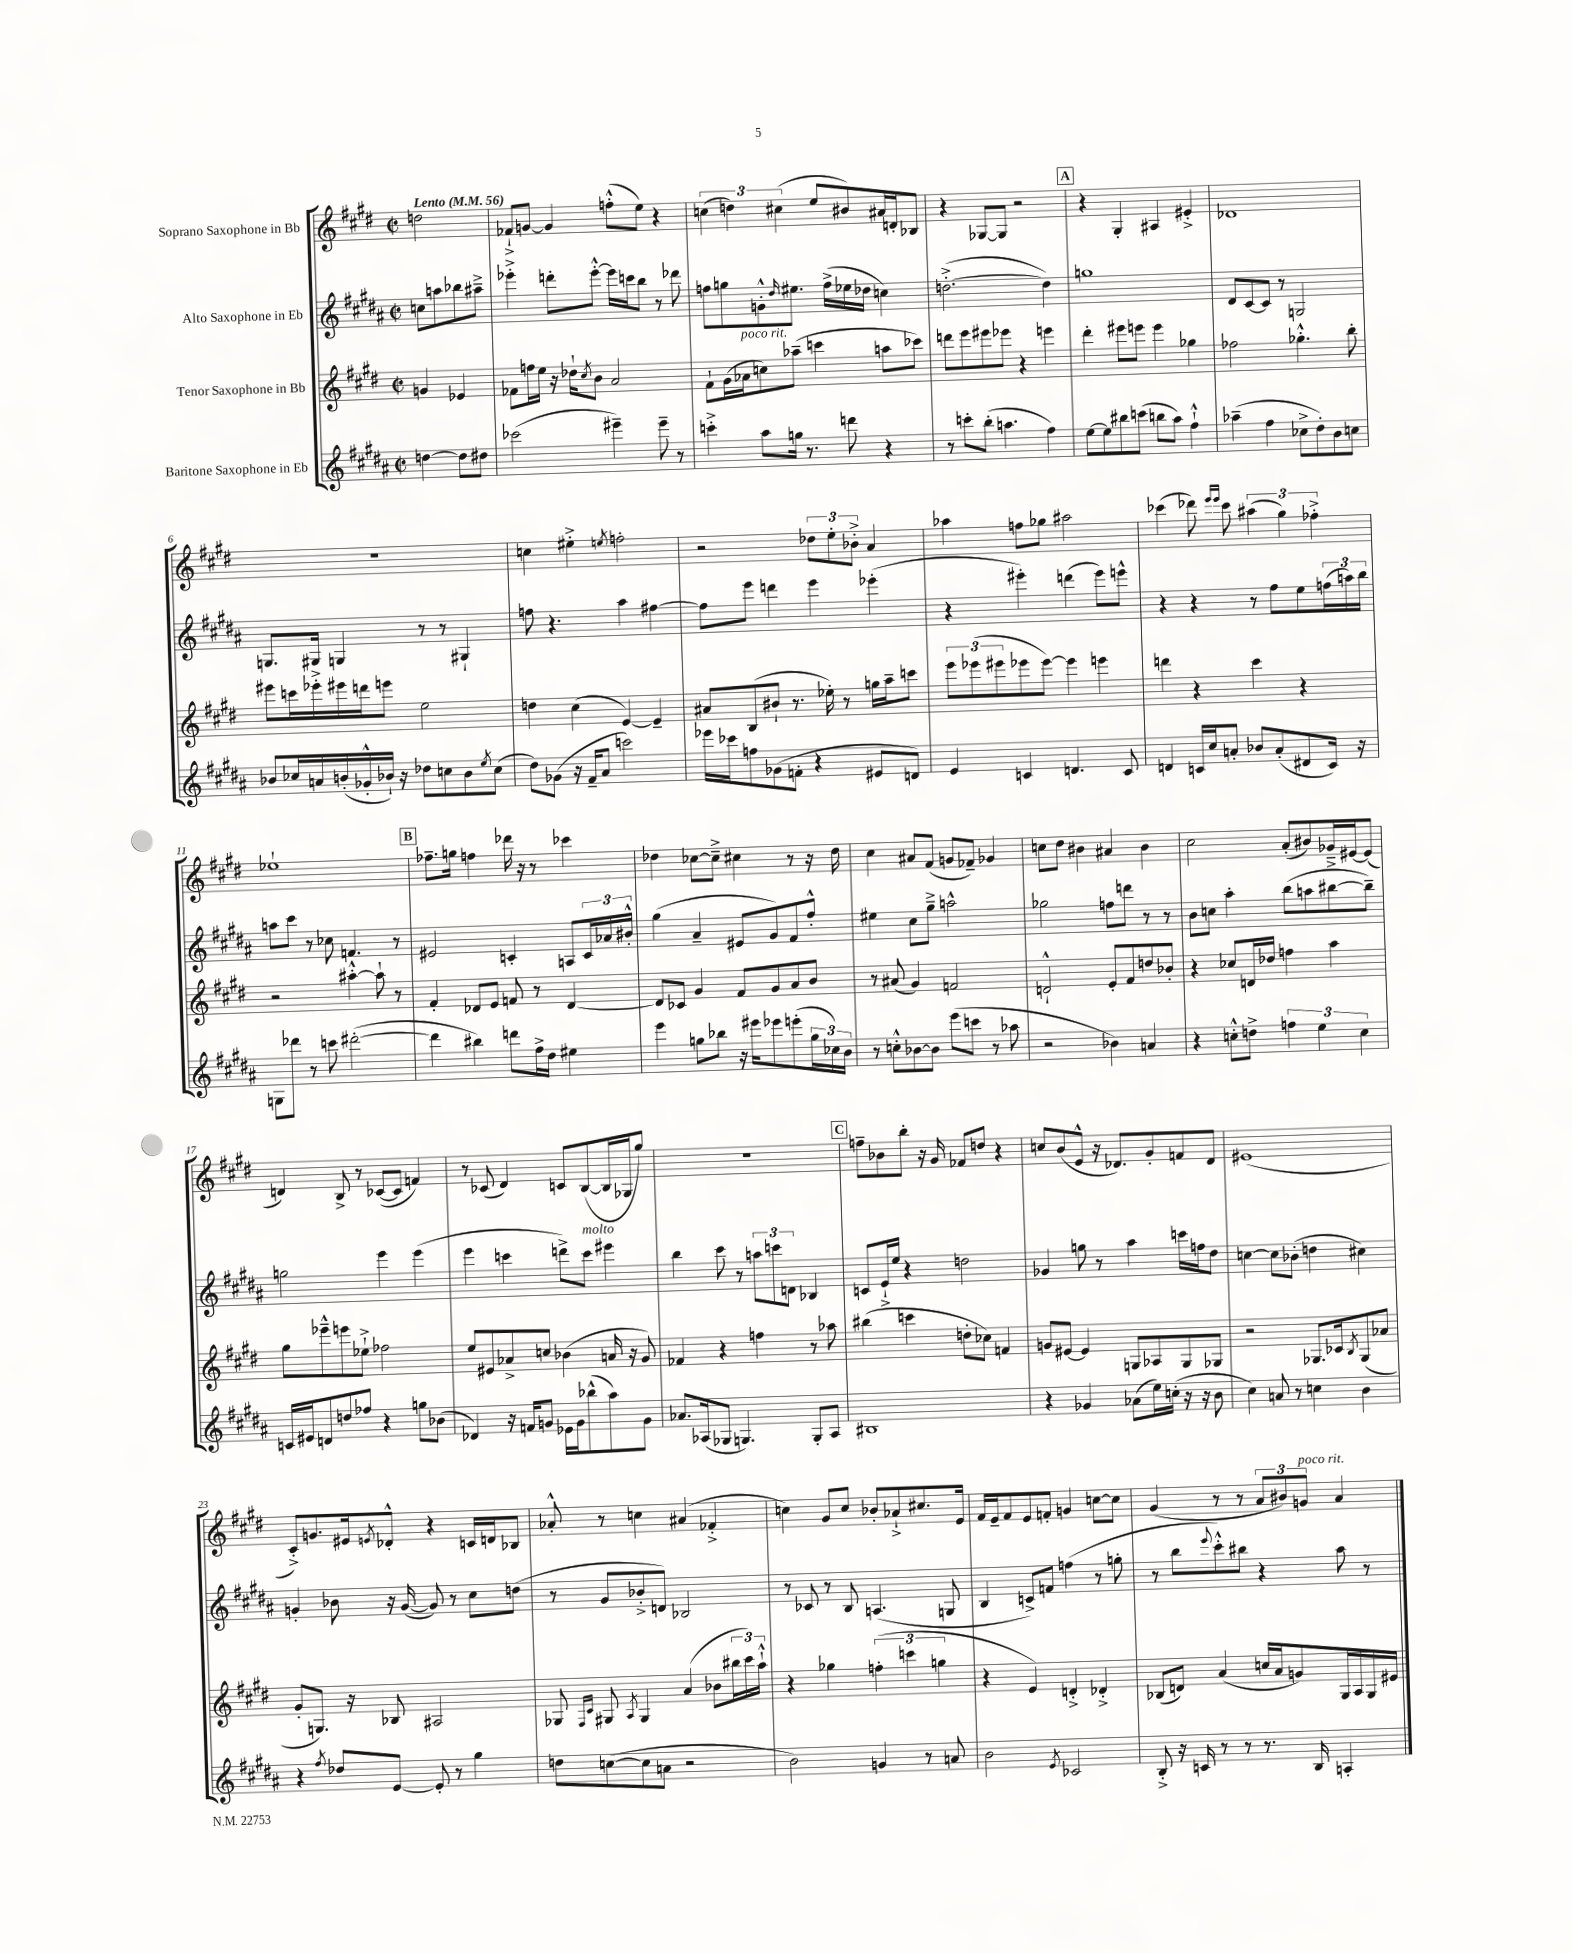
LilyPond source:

<<
\new StaffGroup <<
\new Staff = "s0" \with { instrumentName = "Soprano Saxophone in Bb" } {
    \clef treble \key e \major \defaultTimeSignature \time 2/2 \partial 2 \tempo "Lento" 4 = 56
    d''2 |
    fes'8-!-> g'8~ g'4 f''8-.-^( e''8) r4 |
    \tuplet 3/2 { c''4( d''4) cis''4( } e''8 bis'8) ais'16 d'16-. bes8 |
    r4 ges8~ ges8 r2 |
    \mark \markup { \box "A" } r4 gis4-. ais4 eis'4-.-> |
    des'1 |
    r1 |
    c''4 eis''4-.-> \acciaccatura { e''8 } f''2-. |
    r2 \tuplet 3/2 { des''8 e''8-. bes'8-.-> } a'4 |
    aes''4 f''8 ges''8 ais''2 |
    ces'''4( des'''8) \grace { e'''16 e'''16 } ces'''8 \tuplet 3/2 { ais''4( gis''4) fes''4-.-> } |
    ees''1-! |
    \mark \markup { \box "B" } fes''8.-- g''16 f''4 des'''16 r16 r8 ces'''4 |
    des''4 ces''8~ ces''8---> cis''4 r8 r16 des''16 |
    cis''4 ais'8 fis'8( g'8 fes'8--) ges'4 |
    c''8 dis''8 bis'4 ais'4 bis'4 |
    cis''2 a'8-.( bis'8) ges'16---> eis'16~ eis'8( |
    d'4) b8-> r8 ces'8~( ces'8 f'4) |
    r8 ces'8( dis'4) c'8 b8~( b16 ges16 gis''8) |
    R1 |
    \mark \markup { \box "C" } f''8-- bes'8 b''8-. r16 gis'16 fes'8 d''8 r4 |
    c''8 b'8( e'8-^ r16 des'8.) gis'8-. f'8 des'8 |
    eis'1( |
    cis'8-.->) g'8. eis'16 \acciaccatura { e'8 } des'8-.-^ r4 c'16 d'16 bes8 |
    aes'8-.-^ r8 c''4 ais'4( fes'4-.-> |
    c''4) gis'8 c''8 bes'8-. aes'8-!-> cis''8. e'16 |
    fis'16 e'16-- fis'8 e'8 f'8-. g'4 c''8~ c''8 |
    gis'4( r8 r8 \tuplet 3/2 { a'8 bis'8) g'8^\markup { \italic "poco rit." } } a'4 \bar "|." |
}
\new Staff = "s1" \with { instrumentName = "Alto Saxophone in Eb" } {
    \clef treble \key b \major \defaultTimeSignature \time 2/2 \partial 2
    c''8 a''8 bes''8 ais''8---> |
    ees'''4-.-> d'''8-. ees'''8~-.-^ ees'''16 c'''16 b''8 r8 des'''8 |
    f''8 g''8 g'8-.-^ \grace { dis''16 } eis''8. f''16->( ees''16 des''16 c''4) |
    d''2.~-.->( d''4) |
    \mark \markup { \box "A" } g''1 |
    dis'8 cis'8~ cis'8 r8 g2 |
    g8. gis16 g4 r8 r8 gis4-! |
    f''8 r4. ais''4 fis''4~ |
    fis''8 e'''8 d'''4 e'''4 ees'''4-.( |
    r4 eis'''4-.) d'''4( eis'''8) e'''8-^ |
    r4 r4 r8 fis''8 e''8 \tuplet 3/2 { f''16( a''16) b''16 } |
    a''8 cis'''8 r8 ces''8 f'4. r8 |
    \mark \markup { \box "B" } eis'2 c'4-. a8 \tuplet 3/2 { c'16 aes'16 bis'16-.-^ } |
    gis''4( ais'4-- eis'8 gis'8) fis'8 fis''8-.-^ |
    eis''4 cis''8 gis''8---> a''2-^ |
    ges''2 f''8 d'''8 r8 r8 |
    b'8 c''8 ais''4-. b''8( a''8 bis''8~ bis''8--) |
    g''2 e'''4 e'''4( |
    e'''4 c'''4 d'''8->) c'''8^\markup { \italic "molto" } eis'''4 |
    b''4 cis'''8 r8 \tuplet 3/2 { a''8 c'''8 d'8 } bes4 |
    \mark \markup { \box "C" } c'8 e'16-!-> e''16 r4 d''2 |
    ges'4 g''8 r8 ais''4 c'''16 f''16 dis''8 |
    c''4~ c''8 bes'8-.( d''4 cis''4) |
    g'4-. bes'8 r16 g'16~( g'8) r8 cis''8 d''8( |
    r8 gis'8 bes'8-.-> d'8) bes2 |
    r8 ces'8 r8 b8 a4.( g8 |
    b4 c'8->) f'8 f''4( r8 g''8-. |
    r8 b''8 \appoggiatura { e'''8 } cis'''8-.-^) bis''8 r4 ais''8 r8 \bar "|." |
}
\new Staff = "s2" \with { instrumentName = "Tenor Saxophone in Bb" } {
    \clef treble \key e \major \defaultTimeSignature \time 2/2 \partial 2
    g'4 ees'4 |
    fes'8 f''16 e''16 r16 des''16-! \acciaccatura { cis''8 } b'8 a'2 |
    fis'8-! gis'16( aes'16^\markup { \italic "poco rit." } c''8) aes''8--( c'''4 a''8 ces'''8) |
    d'''8 e'''8 eis'''8 ees'''8 r4 e'''4 |
    \mark \markup { \box "A" } dis'''4-. eis'''8 e'''8 e'''4 ges''4 |
    fes''2 ges''4.-.-^ b''8-. |
    eis'''8 c'''16 ees'''16-.-> eis'''16 d'''16 e'''8 e''2 |
    d''4 cis''4( e'4~) e'4-- |
    ais'8 b8( bis'8-! r8. ees''16-.) r8 g''16 a''16-- c'''8 |
    \tuplet 3/2 { e'''8 ees'''8( eis'''8 } ees'''8 ees'''8~) ees'''4 e'''4 |
    d'''4 r4 cis'''4 r4 |
    r2 ais''4~-.-^ ais''8-! r8 |
    \mark \markup { \box "B" } fis'4-. des'8 e'8 f'8 r8 des'4~ |
    des'8 ces'8 gis'4 fis'8 gis'8 a'8 b'8 |
    r8 ais'8( gis'4) f'2 |
    d'2-!-^ e'8-. fis'8 d''8 bes'8-. |
    r4 ces''8 d'16 des''16 f''4 a''4 |
    gis''8 ees'''8---^ e'''8 ees''8-!-> fes''2 |
    e''8 eis'8 aes'8-> c''8 bes'4( a'16 r16 gis'8) |
    fes'4 r4 f''4 r8 aes''8 |
    \mark \markup { \box "C" } bis''4( c'''4 d''8-. ces''8) f'4 |
    g'8 eis'8~ eis'4 g8 aes8 g8 ges8 |
    r2 ges8. ces'16 \acciaccatura { b8 } ges8( aes'8 |
    gis'8-. g8.) r16 bes8 ais2 |
    ges8 \grace { fis16 cis'16 } gis8 \acciaccatura { a8 } gis4 a'4( bes'8 \tuplet 3/2 { bis''16 cis'''16) a''16-!-^ } |
    r4 ges''4 \tuplet 3/2 { f''4-.( c'''4 g''4 } |
    r4 e'4) d'4-.-> des'4-.-> |
    bes8( d'8) a'4( c''16 a'16 g'8) gis16 a16 gis16 eis'16 \bar "|." |
}
\new Staff = "s3" \with { instrumentName = "Baritone Saxophone in Eb" } {
    \clef treble \key b \major \defaultTimeSignature \time 2/2 \partial 2
    d''4~ d''8 dis''8 |
    ces'''2( eis'''4--) eis'''8-- r8 |
    c'''4-.-> ais''8 g''16 r8. d'''8 r4 |
    r8 c'''8-. b''8-.( a''4. fis''4) |
    \mark \markup { \box "A" } e''8~ e''8 bis''8 c'''8( b''8 ais''8) fis''4-!-^ |
    aes''4--( fis''4 ces''8-> dis''8-.) b'8 c''8 |
    bes'8 ces''16 a'16 b'16-.( ges'16-.-^ bes'16-!) r16 des''8 c''8 bes'8 \acciaccatura { e''8 } c''8( |
    dis''8) ges'8( r16 fis'16-- ais'8 c'''2) |
    ees'''16 ces'''16 f''8 ges'8( f'8-. r4 eis'8 d'8) |
    e'4 c'4 d'4. c'8 |
    d'4 c'16 cis''16 a'8-. bes'8 a'8-.( dis'8 c'16) r16 |
    g8 des'''8 r8 c'''8 dis'''2~-.( |
    \mark \markup { \box "B" } dis'''4 bis''4) d'''8 fis''16-> dis''16 eis''4 |
    e'''4 g''8 bes''8 r16 eis'''16 ees'''8 e'''8-.( \tuplet 3/2 { g''16 ces''16) b'16 } |
    r8 c''8-.-^ bes'8~ bes'8 e'''8( c'''8 r8 aes''8 |
    r2 bes'4) a'4 |
    r4 c''8-.-^ d''8-> \tuplet 3/2 { f''4 e''4 c''4 } |
    c'16 eis'16 d'8 d''8 fes''8 r4 g''8 bes'8( |
    des'4) r16 f'16 g'8 ees'16 g'16 bes''8-^( ais''8) g'8 |
    aes'8. aes16( ges8 g4.) g8-. aes8 |
    \mark \markup { \box "C" } bis1 |
    r4 ges'4 aes'8( e''16) c''16-.( r16 r16 b'8 |
    cis''4) a'8 r8 c''4 b'4 |
    r4 \acciaccatura { fis''8 } des''8 e'8~ e'8-. r8 gis''4 |
    d''8 c''8~( c''8 a'8 r2 |
    b'2) g'4 r8 a'8 |
    b'2 \acciaccatura { e'8 } ces'2 |
    b8-.-> r16 c'16 r8 r8 r8. b16 a4-. \bar "|." |
}
>>
>>
